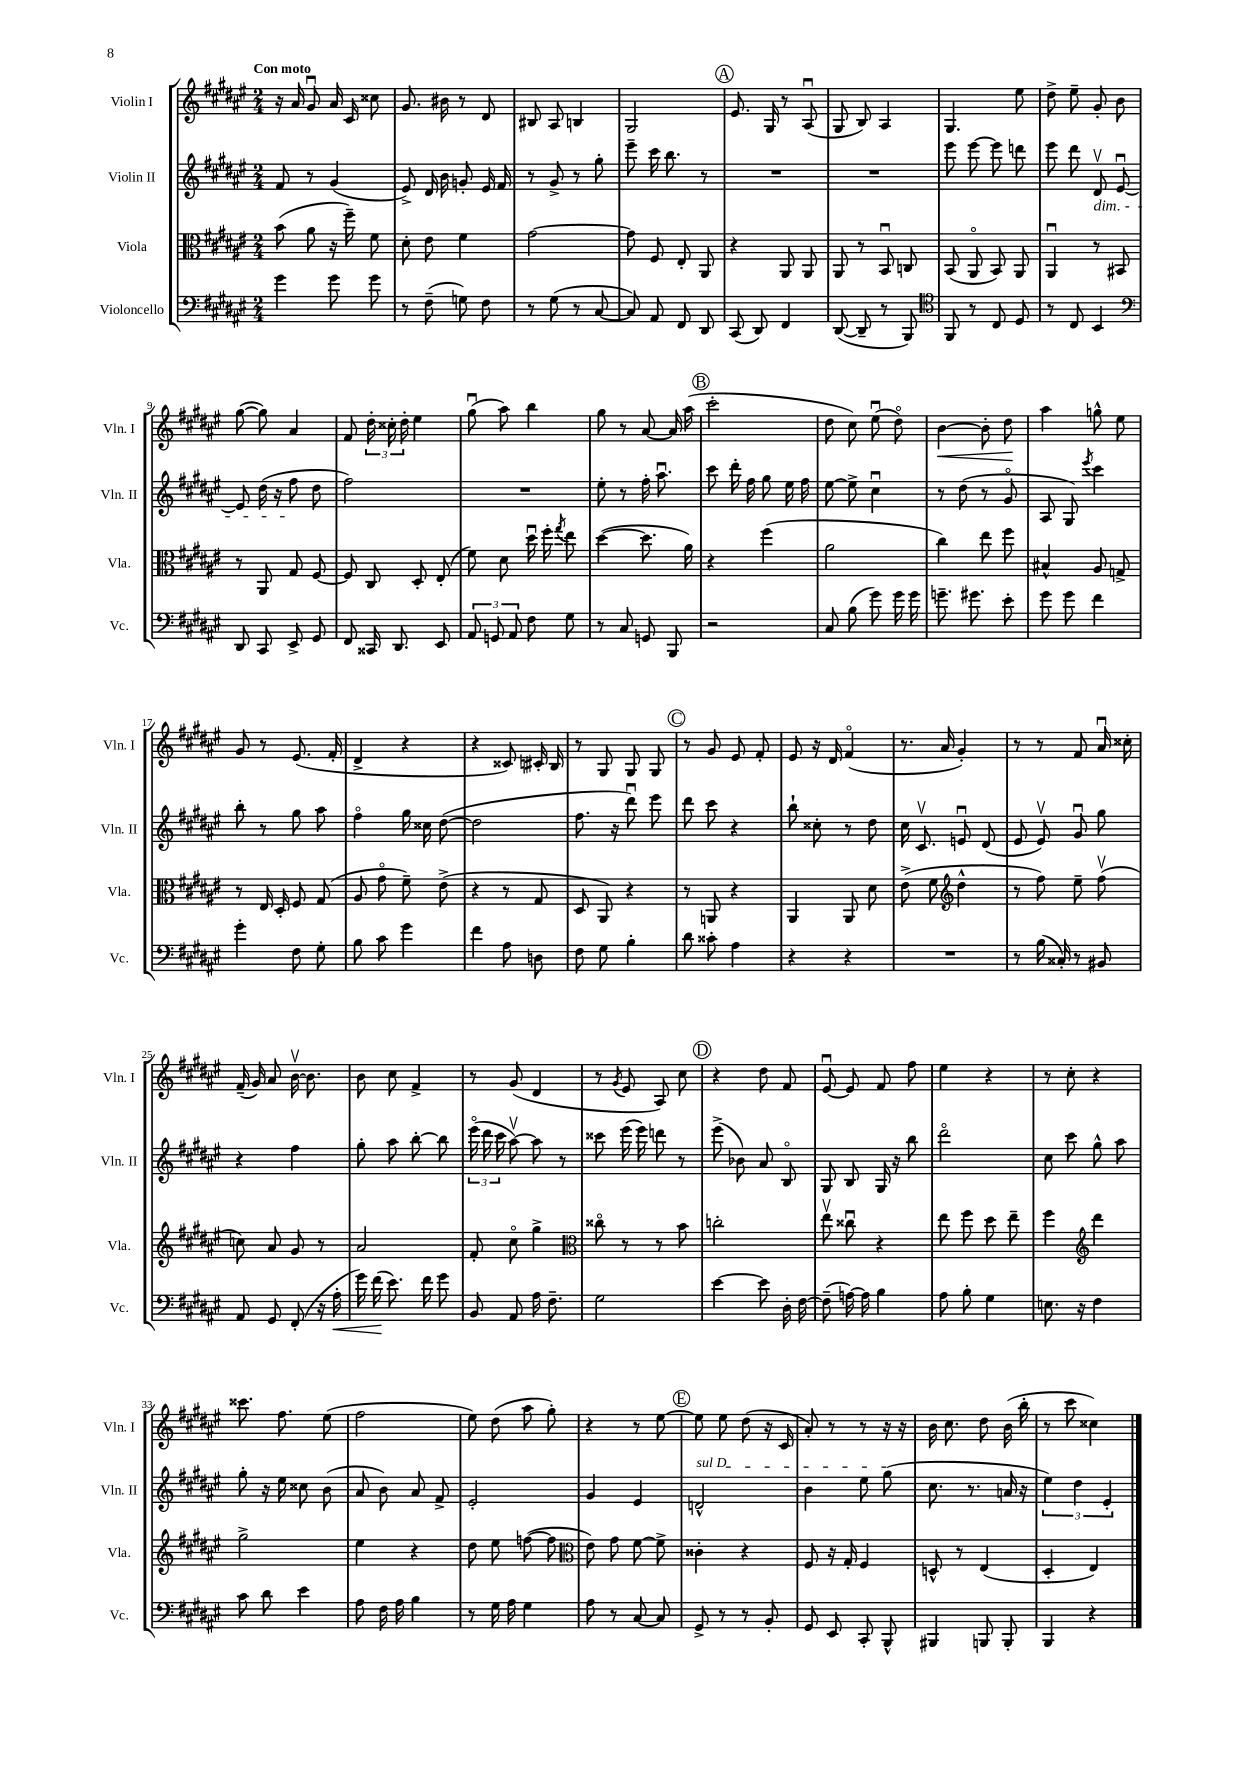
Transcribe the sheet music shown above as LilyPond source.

<<
\new StaffGroup <<
\new Staff = "s0" \with { instrumentName = "Violin I" shortInstrumentName = "Vln. I" } {
    \clef treble \key fis \major \numericTimeSignature \time 2/4 \tempo "Con moto"
    \autoBeamOff r16 ais'16 gis'8\downbow ais'16 cis'16 cisis''8 |
    gis'8. bis'16 r8 dis'8 |
    bis8 ais8 b4 |
    gis2 |
    \mark \markup { \circle "A" } eis'8. gis16 r8 ais8\downbow( |
    gis8 b8) ais4 |
    gis4. eis''8 |
    dis''8-> eis''8-- gis'8-. b'8 |
    gis''8~( gis''8) ais'4 |
    fis'8 \tuplet 3/2 { dis''16-. cisis''16-. dis''16-. } eis''4 |
    gis''8\downbow( ais''8) b''4 |
    gis''8 r8 ais'8~ ais'16 ais''16( |
    \mark \markup { \circle "B" } cis'''2-. |
    dis''8 cis''8) eis''8\downbow( dis''8\flageolet) |
    b'4~\< b'8-. dis''8\! |
    ais''4 g''8-^ eis''8 |
    gis'8 r8 eis'8.( fis'16-. |
    dis'4-> r4 |
    r4 cisis'8) cis'16-. b16 |
    r8 gis8 gis8 gis8 |
    \mark \markup { \circle "C" } r8 gis'8 eis'8 fis'8-. |
    eis'8 r16 dis'16 fis'4\flageolet( |
    r8. ais'16 gis'4-.) |
    r8 r8 fis'8 ais'16\downbow cisis''16-. |
    fis'16--( gis'16) ais'8 b'16~\upbow b'8. |
    b'8 cis''8 fis'4-> |
    r8 gis'8( dis'4 |
    r8 \acciaccatura { gis'8 } eis'8 ais8) cis''8 |
    \mark \markup { \circle "D" } r4 dis''8 fis'8 |
    eis'8~\downbow eis'8 fis'8 fis''8 |
    eis''4 r4 |
    r8 cis''8-. r4 |
    cisis'''8. fis''8. eis''8( |
    fis''2 |
    eis''8) dis''8( ais''8 gis''8-.) |
    r4 r8 eis''8~ |
    \mark \markup { \circle "E" } eis''8 eis''8 dis''8( r16 cis'16 |
    ais'8-.) r8 r8 r16 r16 |
    b'16 cis''8. dis''8 b'16( b''16-. |
    r8 cis'''8 cisis''4) \bar "|." |
}
\new Staff = "s1" \with { instrumentName = "Violin II" shortInstrumentName = "Vln. II" } {
    \clef treble \key fis \major \numericTimeSignature \time 2/4
    \autoBeamOff fis'8 r8 gis'4( |
    eis'8->) dis'16 b'16 g'8-. eis'16 fis'16 |
    r8 gis'8-> r8 gis''8-. |
    eis'''8-- cis'''16 b''8. r8 |
    \mark \markup { \circle "A" } R2 |
    R2 |
    eis'''8 eis'''8~ eis'''8 d'''8 |
    eis'''8 dis'''8 dis'8\upbow\dim eis'8~\downbow |
    eis'8 dis''16( r16 fis''8\! dis''8 |
    fis''2) |
    R2 |
    eis''8-. r8 fis''16-. ais''8.\downbow |
    \mark \markup { \circle "B" } cis'''8 dis'''16-. fis''16 gis''8 eis''16 fis''16 |
    eis''8~ eis''8-> cis''4\downbow |
    r8 dis''8( r8 gis'8\flageolet |
    ais8 gis8) \acciaccatura { eis'''8 } cis'''4 |
    b''8-. r8 gis''8 ais''8 |
    fis''4\flageolet gis''16 cisis''16 dis''8~( |
    dis''2 |
    fis''8. r16 dis'''8\downbow) eis'''8 |
    \mark \markup { \circle "C" } dis'''8 cis'''8 r4 |
    b''8-! cisis''8-. r8 dis''8 |
    cis''16 cis'8.\upbow e'8\downbow dis'8( |
    eis'8 eis'8\upbow) gis'8\downbow gis''8 |
    r4 fis''4 |
    gis''8-. ais''8 b''8~-. b''8 |
    \tuplet 3/2 { eis'''16\flageolet( dis'''16 cis'''16 } ais''8~\upbow) ais''8 r8 |
    cisis'''8 eis'''16( eis'''16) d'''8 r8 |
    \mark \markup { \circle "D" } eis'''8->( bes'8) ais'8 b8\flageolet |
    gis8 b8 gis16 r16 b''8 |
    dis'''2\flageolet |
    cis''8 cis'''8 gis''8-^ ais''8 |
    gis''8-. r16 eis''16 cisis''8 b'8( |
    ais'8 b'8) ais'8 fis'8-> |
    eis'2-. |
    gis'4 eis'4 |
    \mark \markup { \circle "E" } \once \override TextSpanner.bound-details.left.text = \markup { \italic "sul D" } d'2-^\startTextSpan |
    b'4 eis''8 gis''8\stopTextSpan( |
    cis''8. r8. a'16 r16 |
    \tuplet 3/2 { eis''4) dis''4 eis'4-. } \bar "|." |
}
\new Staff = "s2" \with { instrumentName = "Viola" shortInstrumentName = "Vla." } {
    \clef alto \key fis \major \numericTimeSignature \time 2/4
    \autoBeamOff b'8( ais'8 r16 fis''16--) fis'8 |
    dis'8-. eis'8 fis'4 |
    gis'2~ |
    gis'8 fis8 eis8-. ais,8 |
    \mark \markup { \circle "A" } r4 ais,8 ais,8 |
    ais,8 r8 b,8\downbow c8 |
    b,8( ais,8\flageolet b,8) ais,8 |
    ais,4\downbow r8 bis,8 |
    r8 ais,8 gis8 fis8~ |
    fis8 cis8 dis8-. eis8-.( |
    fis'8) dis'8 dis''16\downbow fis''16-. \acciaccatura { gis''8 } eis''8 |
    dis''4~( dis''8. ais'16) |
    \mark \markup { \circle "B" } r4 fis''4( |
    ais'2 |
    cis''4) eis''8 fis''8 |
    bis4-^ ais8 g8-> |
    r8 eis16 dis16-. fis8 gis8( |
    ais8 gis'8\flageolet fis'8--) eis'8->( |
    r4 r8 gis8 |
    dis8 ais,8) r4 |
    \mark \markup { \circle "C" } r8 a,8 r4 |
    ais,4 ais,8 dis'8 |
    eis'8->( fis'8 \clef treble dis''4-^ |
    r8 fis''8) eis''8-- fis''8\upbow( |
    c''8) ais'8 gis'8 r8 |
    ais'2 |
    fis'8-. cis''8\flageolet gis''4-> |
    \clef alto cisis''8\flageolet r8 r8 b'8 |
    \mark \markup { \circle "D" } c''2-. |
    eis''8\upbow cisis''8\downbow r4 |
    eis''8 fis''8 dis''8 eis''8-- |
    fis''4 \clef treble dis'''4 |
    gis''2-> |
    eis''4 r4 |
    dis''8 eis''8 f''8~( f''8 |
    \clef alto eis'8) gis'8 fis'8~ fis'8-> |
    \mark \markup { \circle "E" } cisis'4-. r4 |
    fis8 r16 gis16-. fis4 |
    d8-^ r8 eis4( |
    dis4-. eis4) \bar "|." |
}
\new Staff = "s3" \with { instrumentName = "Violoncello" shortInstrumentName = "Vc." } {
    \clef bass \key fis \major \numericTimeSignature \time 2/4
    \autoBeamOff gis'4 gis'8 gis'8 |
    r8 fis8--( g8) fis8 |
    r8 gis8( r8 cis8~ |
    cis8) ais,8 fis,8 dis,8 |
    \mark \markup { \circle "A" } cis,8( dis,8) fis,4 |
    dis,8~( dis,8-- r8 b,,8) |
    \clef tenor fis,8 r8 cis8 dis8 |
    r8 cis8 b,4 |
    \clef bass dis,8 cis,8 eis,8-> gis,8 |
    fis,8 cisis,16 dis,8. eis,8 |
    \tuplet 3/2 { ais,8 g,8 ais,8 } fis8 gis8 |
    r8 cis8 g,8 b,,8 |
    \mark \markup { \circle "B" } r2 |
    cis8 b8( gis'8) gis'16 gis'16 |
    g'8.-- gis'8. eis'8-. |
    gis'8 gis'8 fis'4 |
    gis'4-. fis8 gis8-. |
    b8 cis'8 gis'4 |
    fis'4 ais8 d8 |
    fis8 gis8 b4-. |
    \mark \markup { \circle "C" } dis'8 cisis'8-. ais4 |
    r4 r4 |
    R2 |
    r8 b16( cisis16-.) r8 bis,8 |
    ais,8 gis,8 fis,8-.( r16 ais16-.\< |
    gis'16) fis'16\!( eis'8.) fis'16 gis'8 |
    b,8 ais,8 ais16 fis8.-- |
    gis2 |
    \mark \markup { \circle "D" } eis'4~ eis'8 dis16-. fis16~ |
    fis8--( a16~) a16 b4 |
    ais8 b8-. gis4 |
    e8. r16 fis4 |
    cis'8 dis'8 eis'4 |
    ais8 fis16 ais16 b4 |
    r8 gis16 ais16 gis4 |
    ais8 r8 cis8~ cis8 |
    \mark \markup { \circle "E" } gis,8-> r8 r8 b,8-. |
    gis,8 eis,8 cis,8-. b,,8-^ |
    bis,,4 b,,8 b,,8-. |
    b,,4 r4 \bar "|." |
}
>>
>>
